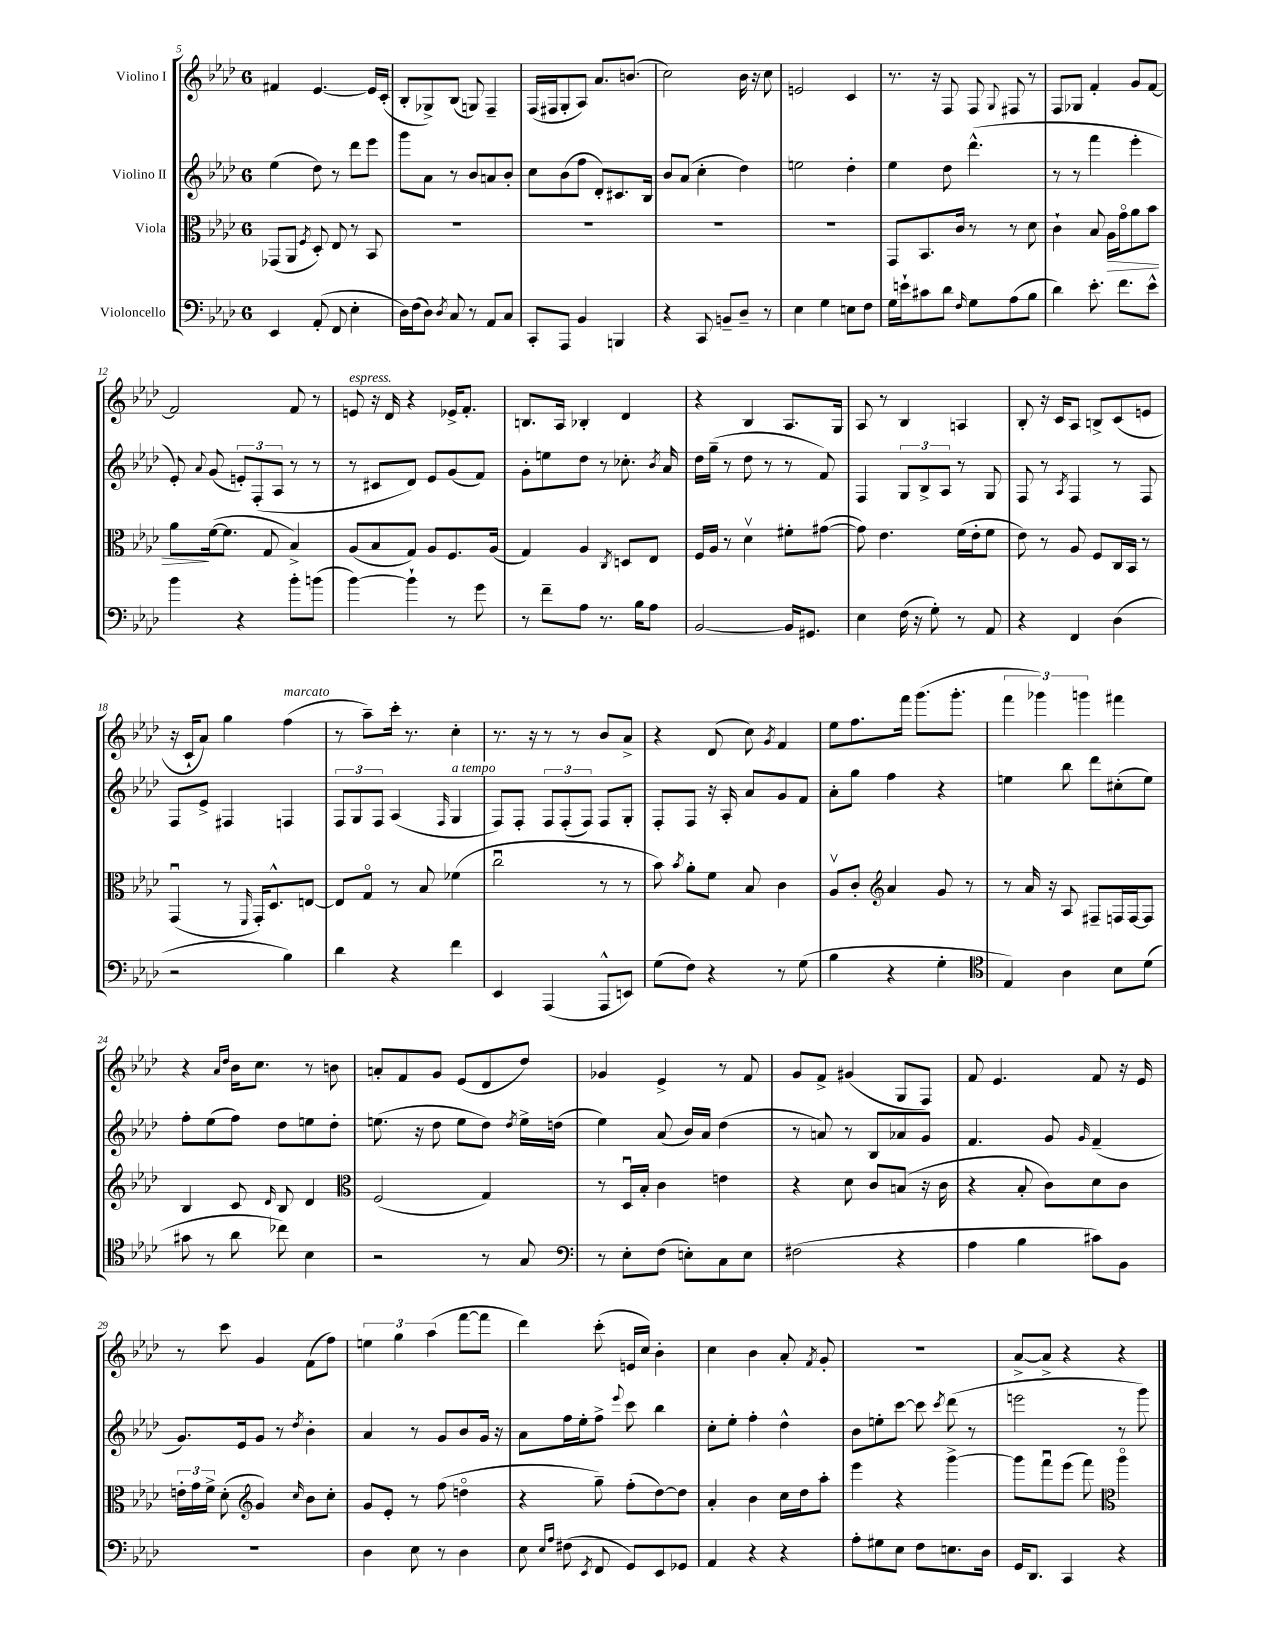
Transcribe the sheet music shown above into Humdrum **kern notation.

**kern	**kern	**kern	**kern
*staff4	*staff3	*staff2	*staff1
*clefF4	*clefC3	*clefG2	*clefG2
*k[b-e-a-d-]	*k[b-e-a-d-]	*k[b-e-a-d-]	*k[b-e-a-d-]
*M6/8	*M6/8	*M6/8	*M6/8
4EE-	(8GG-	(4ee-	4f#
.	8AA-	.	.
.	8qF	.	.
(8AA-'	8D-')	8dd-)	[4.e-
8FF	8E-	8r	.
4E-'	8r	8ddd-	.
.	8BB-	8eee-	16e-]
.	.	.	(16c'
=	=	=	=
16D-)	2.r	8ggg	8B-'
(16F	.	.	.
8D-)	.	8a-	8G-^)
8qD-	.	.	.
8C	.	8r	(8B-
8r	.	8b-	8G)
8AA-	.	8a	4F~
8C	.	8b-'	.
=	=	=	=
8CC'	2.r	8cc	(16F
.	.	.	16F#
8AAA-	.	(8b-	8G'
4BB-	.	8ff	8A-)
.	.	8d-')	8.a-
4BBB	.	8.c#	.
.	.	.	(8.b
.	.	16B-	.
=	=	=	=
4r	2.r	8b-	2cc)
.	.	(8a-	.
8CC	.	4cc'	.
8BB~	.	.	.
8D-~	.	4dd-)	16b-
.	.	.	16r
8r	.	.	8cc
=	=	=	=
4E-	2.r	2ee	2e
4G	.	.	.
8E	.	4dd-'	4c
8F	.	.	.
=	=	=	=
16G	8GG	4ee-	8.r
16e`	.	.	.
8c#	8.BB-	.	.
.	.	.	16r
8d-	.	8dd-	8F
.	16c	.	.
16qqF	.	.	.
8G	8r	(4.ddd-^^	8F
.	.	.	8qqG
(8A-	8r	.	8F#
8B-	8d-	.	8r
=	=	=	=
4d-)	4c`	8r	8F
.	.	8r	8G-
8.e-'	8B-	4fff	4f'
.	16A-	.	.
8.f	16go	.	.
.	8a-	4eee-'	8g
8e-^^	8b-	.	[8f
=	=	=	=
4b-	8a-	8e-')	2f]
.	.	8qqa-	.
.	([16f	(8g	.
.	8.f]	.	.
4r	.	12e')	.
.	.	(12F'	.
.	8G	.	.
.	.	12A-	.
8b-'	4B-^)	8r	8f
(8b	.	8r	8r
=	=	=	=
[4b-)	(8A-	8r	8e
.	8B-	8c#	16r
.	.	.	16d-
4b-`]	8G)	8d-)	4r
.	8A-	8e-	.
8r	8.F	(8g	16e-^
.	.	.	8.f'
8g	.	8f)	.
.	(16A-	.	.
=	=	=	=
8r	4G)	8g'	8.B
8f~	.	8ee	.
.	.	.	16A-
8A-	4A-	8dd-	4B-'
8.r	.	8r	.
.	8qC	.	.
.	8D	8.cc-'	4d-
16B-	.	.	.
8A-	8E-	.	.
.	.	8qb-	.
.	.	16a-	.
=	=	=	=
[2BB-	16F	16dd-	4r
.	16A-	(16gg~	.
.	8r	8r	.
.	4d-v	8dd-	4B-
.	.	8r	.
16BB-]	8f#'	8r	8.A-
8.GG#	.	.	.
.	([8g#	8f)	.
.	.	.	16G
=	=	=	=
4E-	8g#])	4F	8A-
.	4.e-	.	8r
(16F	.	12G	4B-
16r	.	.	.
.	.	12B-^	.
8G')	.	.	.
.	.	12A-	.
8r	(16f	8r	4A
.	16e-'	.	.
8AA-	8f	8G	.
=	=	=	=
4r	8e-)	8F	8B-'
.	8r	8r	16r
.	.	.	16c
.	.	8qA-	.
4FF	8A-	4F	8A-
.	8F	.	8B^
(4D-	16C	8r	(8c
.	16BB-	.	.
.	8r	8F	8e
=	=	=	=
2r	(4GGu	8F	16r
.	.	.	16c`
.	.	8e-^	8a-)
.	8r	4F#	4gg
.	16qqFF	.	.
.	16GG')	.	.
.	8.D-^^	.	.
4B-)	.	4F	(4ff
.	[8E	.	.
=	=	=	=
4d-	8E]	12F	8r
.	.	12G	.
.	8Go	.	8aa-~)
.	.	12F	.
4r	8r	(4A-	16ccc'
.	.	.	8.r
.	8B-	.	.
.	.	16qqF	.
4f	(4f-	4G	4cc'
=	=	=	=
4EE-	2ccu	8F)	8.r
.	.	8F'	.
.	.	.	16r
(4AAA-	.	12F	8r
.	.	(12F'	.
.	.	.	8r
.	.	12F)	.
8AAA-^^	8r	8F	8b-
8EE)	8r	8G'	8a-^
=	=	=	=
(8G	8b-)	8F'	4r
.	8qb-	.	.
8F)	8a-'	8F	.
4r	8f	16r	(8d-
.	.	16A-'	.
.	8B-	8a-	8cc)
.	.	.	8qg
8r	4c	8g	4f
(8G	.	8f	.
=	=	=	=
4B-	8A-v	8a-'	8ee-
.	8c'	8gg	8.ff
*	*clefG2	*	*
4r	4a-	4ff	.
.	.	.	16fff
.	.	.	(8.ggg
4G'	8g	4r	.
.	.	.	8.ggg'
.	8r	.	.
=	=	=	=
*clefC4	*	*	*
4E-)	8r	4ee	6fff
.	16a-	.	.
.	.	.	6ggg-)
.	16r	.	.
4A-	8A-	8bb-	.
.	.	.	6ggg
.	8F#~	8ddd-	.
8B-	16F	(8cc#'	4fff#
.	[16F	.	.
(8d-	8F]	8ee)	.
=	=	=	=
8g#	4B-	8ff'	4r
8r	.	(8ee-	.
.	.	.	16qqa-
.	.	.	16qqdd-
8a-	8c	8ff)	16b-
.	.	.	8.cc
.	16qqd-	.	.
8cc-)	8B-	8dd-	.
4B-	4d-	8ee	8r
.	.	8dd-'	8b
=	=	=	=
*	*clefC3	*	*
2r	(2F	(8.ee	8a'
.	.	.	8f
.	.	16r	.
.	.	8dd-	8g
.	.	8ee	(8e-
8r	4G)	8dd-)	8d-
.	.	8qdd-	.
8G	.	16ee^	8dd-)
.	.	(16dd	.
=	=	=	=
*clefF4	*	*	*
8r	8r	4ee-)	4g-
8E-'	16D-u	.	.
.	16B-'	.	.
(8F	4c	(8a-	4e-^
8E')	.	16b-)	.
.	.	16a-	.
8C	4e	(4dd-	8r
8E	.	.	8f
=	=	=	=
(2F#	4r	8r	8g
.	.	8a)	8f^
.	8d-	8r	(4g#
.	8c	8B-	.
4r	(8B	8a-	8G
.	16r	8g	8F)
.	16c	.	.
=	=	=	=
4A-	4r	4.f	8f
.	.	.	4.e-
4B-	8B-'	.	.
.	8c)	8g	.
.	.	16qqg	.
8c#)	8d-	(4f~	8f
8BB-	8c	.	16r
.	.	.	16e-
=	=	=	=
2.r	24e'	8.g)	8r
.	24g	.	.
.	24f^	.	.
.	(8d-'	.	8ccc
.	.	16e-	.
*	*clefG2	*	*
.	4g)	8g	4g
.	.	8r	.
.	16qqcc	8qdd-	.
.	8b-	4b-'	(8f
.	8cc'	.	8ff)
=	=	=	=
4D-	8g	4a-	6ee
.	8e-'	.	.
.	.	.	6gg
8E-	8r	8r	.
.	.	.	(6aa-
8r	(8ff	8g	.
4D-	4ddo	8b-	[8fff
.	.	16g	8fff]
.	.	16r	.
=	=	=	=
8E-	4r	8a-	4ddd-)
16qqE-	.	.	.
16qqA-	.	.	.
(8F#	.	16ff	.
.	.	16ee-'	.
8qEE-	.	.	.
8FF	8gg~)	8ff^	(8ccc'
.	.	8qqeee-	.
8GG)	(8ff'	8ccc	16e
.	.	.	16cc)
8EE-	[8dd-)	4bb-	4b-'
8GG-	8dd-]	.	.
=	=	=	=
4AA-	4a-'	8cc'	4cc
.	.	8ee-'	.
4r	4b-	4ff'	4b-
4r	16cc	4dd-^^	8a-'
.	16dd-	.	.
.	.	.	8qf
.	8aa-'	.	8g'
=	=	=	=
8A-'	4eee-	8b-	2.r
8G#	.	8ee'	.
8E-	4r	[8ccc	.
8F	.	8ccc]	.
.	.	8qccc	.
8.E	[4ggg^	(8ddd-	.
.	.	8r	.
16D-	.	.	.
=	=	=	=
16GG	8ggg]	2eee	[8a-^
8.DD-	.	.	.
.	8fffu	.	8a-^]
4CC	(8eee-	.	4r
.	8fff)	.	.
*	*clefC3	*	*
4r	4aa-o	8r	4r
.	.	8ggg)	.
==	==	==	==
*-	*-	*-	*-
